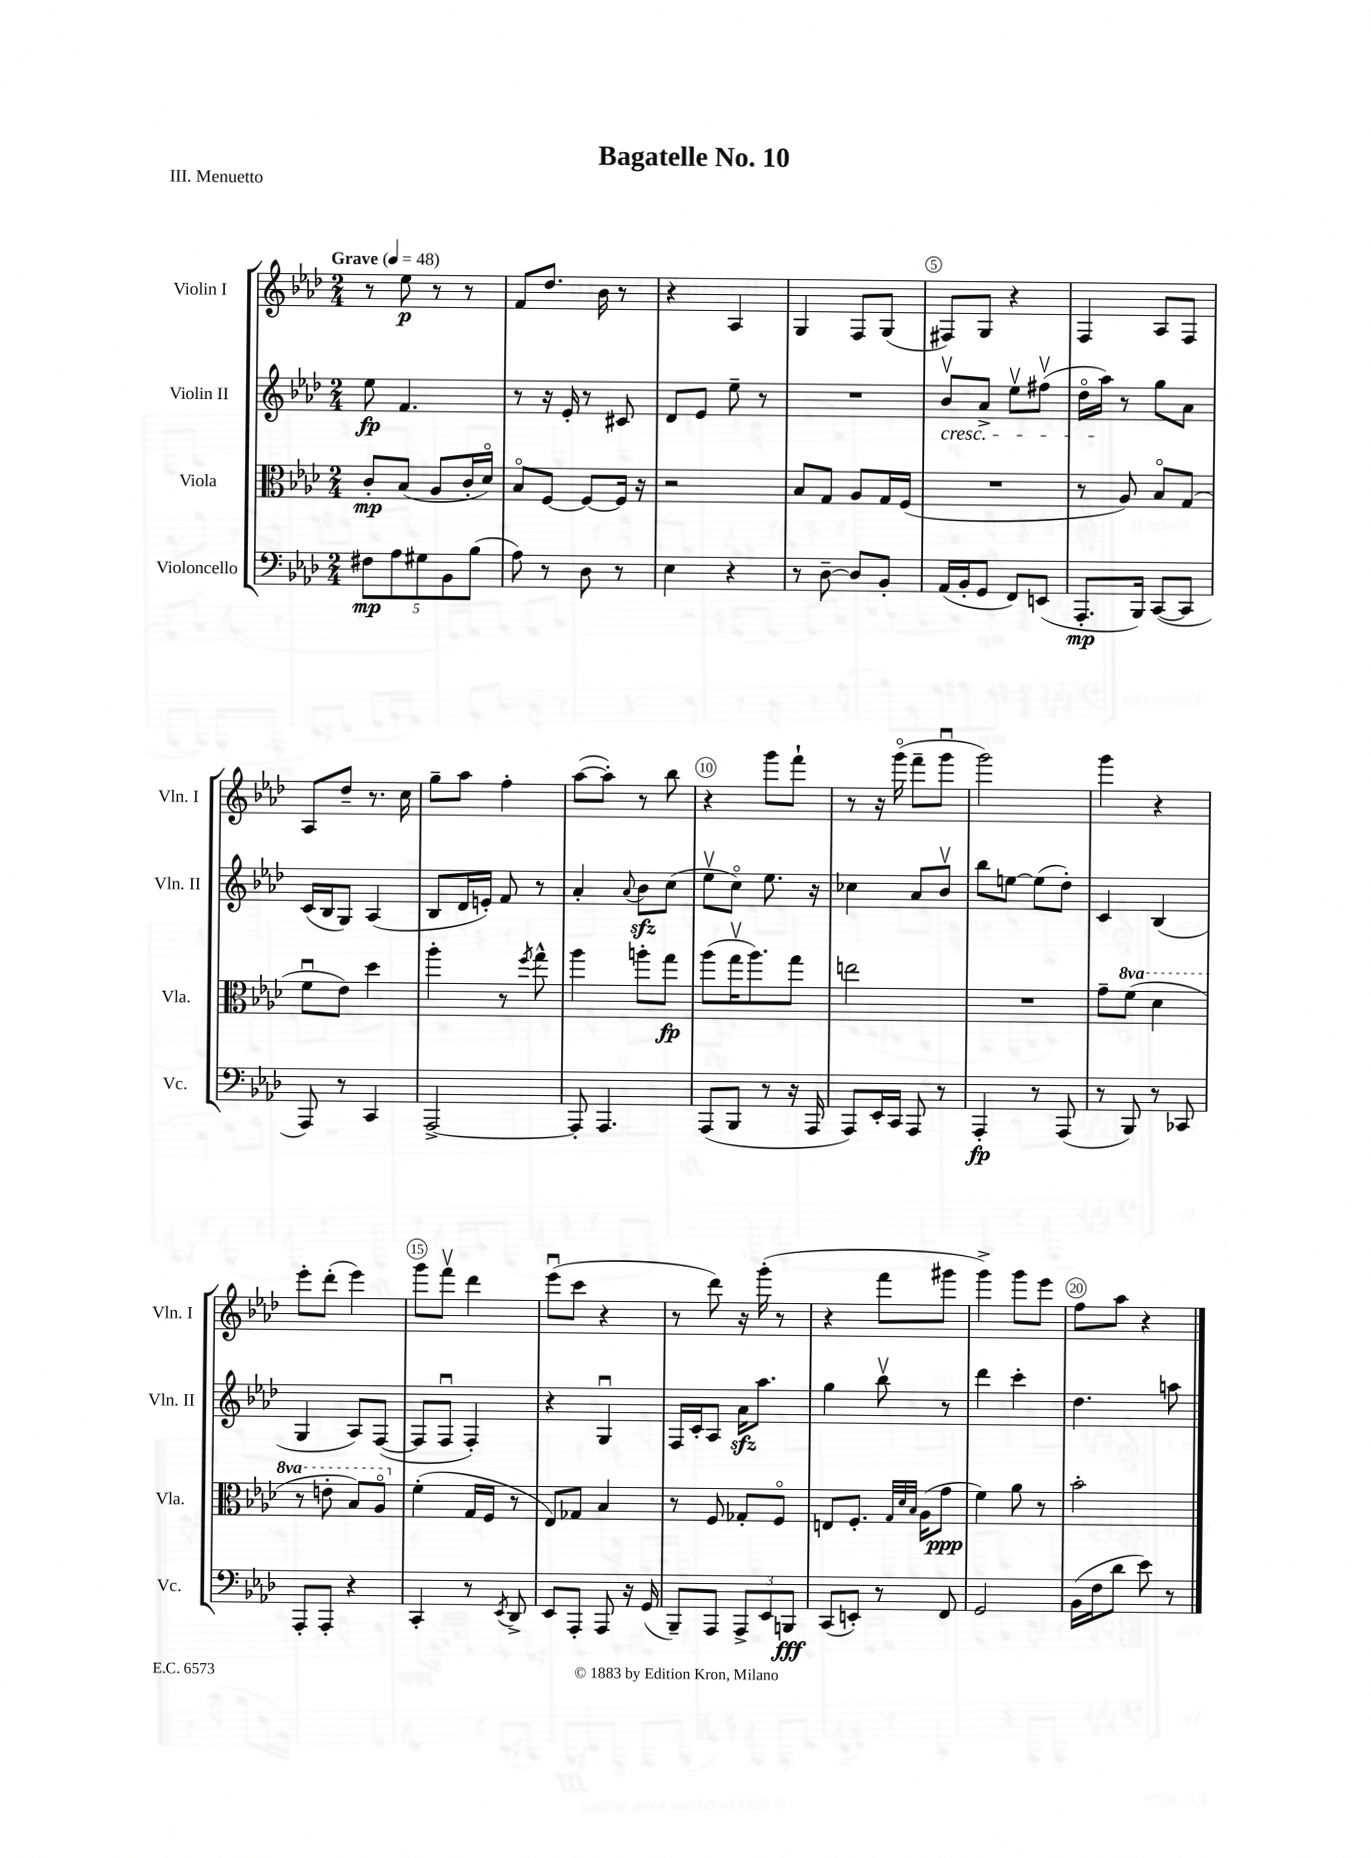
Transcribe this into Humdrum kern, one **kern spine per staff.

**kern	**kern	**kern	**kern
*staff4	*staff3	*staff2	*staff1
*clefF4	*clefC3	*clefG2	*clefG2
*k[b-e-a-d-]	*k[b-e-a-d-]	*k[b-e-a-d-]	*k[b-e-a-d-]
*M2/4	*M2/4	*M2/4	*M2/4
*MM48	*MM48	*MM48	*MM48
10F#\L	8c'/L	8ee-\	8r
10A-\	.	.	.
.	(8B-/J	4.f/	8ee-\
10G#\	.	.	.
.	8A-/L	.	8r
10BB-\	.	.	.
.	16c'/L	.	8r
(10B-\J	.	.	.
.	16d-o/JJ)	.	.
=	=	=	=
8A-\)	8B-o/L	8r	8f/L
8r	[8F/J	16r	8.dd-/J
.	.	16e-'/	.
8D-\	8F/_L	8r	.
.	.	.	16b-\
8r	16F/]Jk	8c#/	8r
.	16r	.	.
=	=	=	=
4E-\	2r	8d-/L	4r
.	.	8e-/J	.
4r	.	8ee-~\	4A-/
.	.	8r	.
=	=	=	=
8r	8B-/L	2r	4G/
[8D-~\	8G/J	.	.
8D-/]L	8A-/L	.	8F/L
8BB-'/J	16G/L	.	(8G/J
.	(16F/JJ	.	.
=	=	=	=
(16AA-/LL	2r	8b-v/L	8F#/L)
16BB-'/J	.	.	.
8GG/J	.	8a-^/J	8G/J
8FF/L)	.	8ee-v\L	4r
(8EE/J	.	(8ff#v\J	.
=	=	=	=
8.AAA-'/L	8r	16dd-o\LL	4F/
.	.	16aa-\JJ)	.
.	8A-/)	8r	.
16BBB-/Jk)	.	.	.
([8CC/L	8B-o/L	8gg\L	8A-/L
8CC/]J	(8G/J	8a-\J	8F/J
=	=	=	=
8AAA-/)	8fu\L	(16c/LL	8A-/L
.	.	16B-/J	.
8r	8e-\J)	8G/J)	8dd-~/J
4CC/	4dd-\	(4A-/	8.r
.	.	.	16cc\
=	=	=	=
[2AAA-^/	4aa-'\	8B-/L	8gg~\L
.	.	16d-/L	8aa-\J
.	.	16e'/JJ)	.
.	8r	8f/	4ff'\
.	8qff/	.	.
.	8gg^^\	8r	.
=	=	=	=
8AAA-'/]	4aa-\	4a-'/	([8aa-\L
4.AAA-/	.	.	8aa-'\]J)
.	.	8qqa-/	.
.	8aa'\L	8b-\L	8r
.	8gg\J	(8cc\J	8bb-\
=	=	=	=
(8AAA-/L	(8aa-\L	8ee-v\L	4r
8BBB-/J	16ggv\K	8cco\J)	.
.	8.aa-\)	.	.
8r	.	8.ee-\	8ggg\L
16r	8gg\J	.	8fff`\J
16AAA-/	.	16r	.
=	=	=	=
8AAA-/L)	2ee\	4cc-\	8r
16EE-'/L	.	.	16r
16CC/JJ	.	.	(16gggo\
8AAA-/	.	8a-/L	8fff~\L
8r	.	8b-v/J	8gggu\J
=	=	=	=
4AAA-'/	2r	8bb-\L	2ggg\)
.	.	[8ee\J	.
8r	.	(8ee\]L	.
(8AAA-/	.	8dd-'\J)	.
=	=	=	=
8r	8g~\L	4c/	4ggg\
8BBB-/)	(8ff\J	.	.
8r	4dd-\	(4B-/	4r
8CC-/	.	.	.
=	=	=	=
8AAA-'/L	8r	4G/	8eee-'\L
8AAA-'/J	8ee'\	.	(8ddd-'\J
4r	8b-/L)	8A-/L)	4eee-\)
.	8a-o/J	([8F/J	.
=	=	=	=
4CC'/	(4f'\	8F/]L	8ggg\L
.	.	8Fu/J	8fffv\J
8r	16G/LL	4F'/)	4ddd-\
.	16F/JJ	.	.
8qEE-/	.	.	.
8DD-^/	8r	.	.
=	=	=	=
8EE-/L	8E-/L)	4r	(8eee-u\L
8AAA-'/J	8G-/J	.	8ccc\J
8AAA-/	4B-/	4Gu/	4r
16r	.	.	.
(16GG/	.	.	.
=	=	=	=
8BBB-~/L)	8r	16F/LL	8r
.	.	16c'/J	.
8AAA-/J	8F/	8A-/J	8ddd-\)
12AAA-^/L	8G-'/L	16a-\LK	16r
.	.	8.aa-\J	(16ggg'\
12EE-/	.	.	.
.	8Fo/J	.	8r
12BBB/J	.	.	.
=	=	=	=
(8CC/L	8E/L	4gg\	4r
8EE'/J)	8.F'/J	.	.
8r	.	8bb-v\	8fff\L
.	32qqG/LLL	.	.
.	32qqd-/	.	.
.	32qqB-/JJJ	.	.
.	(16A-\LK	.	.
8FF/	8g\J	8r	8ggg#\J
=	=	=	=
2GG/	4f\)	4ddd-\	4ggg^\)
.	8a-\	4ccc'\	8ggg\L
.	8r	.	8eee-\J
=	=	=	=
(16BB-\LL	2b-'\	4.dd-\	8ff\L
16F\J	.	.	.
8d-\J	.	.	8aa-\J
8e-\)	.	.	4r
8r	.	8aa\	.
==	==	==	==
*-	*-	*-	*-
